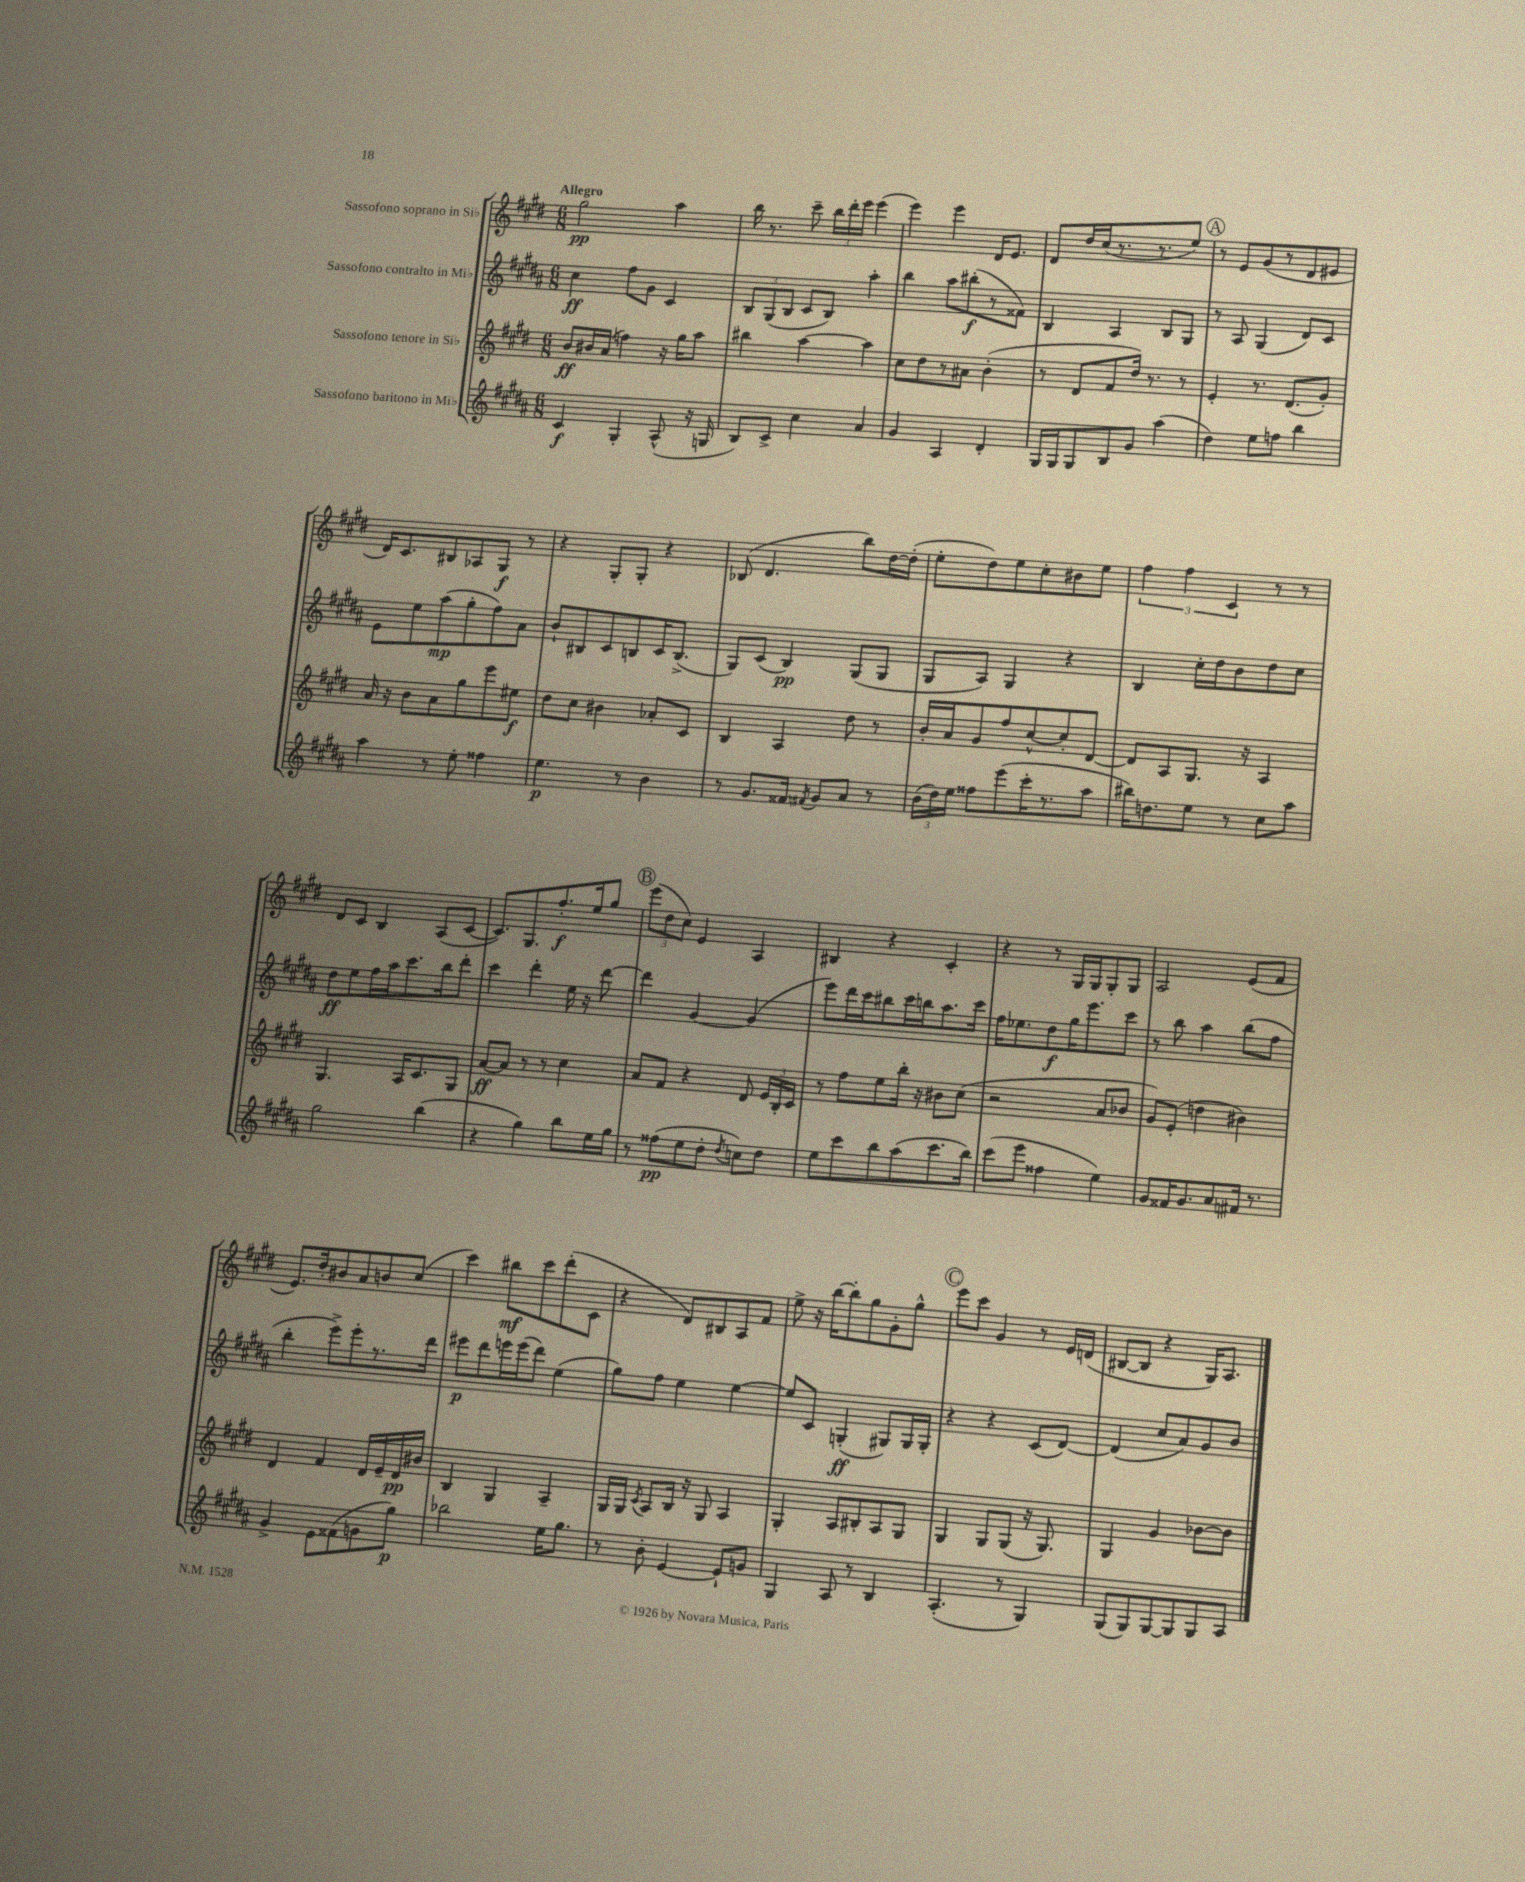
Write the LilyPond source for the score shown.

<<
\new StaffGroup <<
\new Staff = "s0" \with { instrumentName = "Sassofono soprano in Sib" } {
    \clef treble \key e \major \numericTimeSignature \time 6/8 \tempo "Allegro"
    \autoBeamOff gis''2\pp a''4 |
    b''16 r8. cis'''8-- \tuplet 3/2 { b''16[ dis'''16-. e'''16] } e'''4( |
    e'''4) e'''4 dis'16[ e'8.] |
    dis'8[ dis''16 cis''16( r8. r8. e''8]) |
    \mark \markup { \circle "A" } r8 e'8[ gis'8( r8 dis'8 eis'8] |
    dis'16[) cis'8. bis8 aes8 gis8]\f r8 |
    r4 gis8[-. gis8]-. r4 |
    bes8( dis'4. b''8[) dis''16~ dis''16]-.( |
    e''8[-. dis''8) e''8 cis''8-. bis'8 e''8] |
    \tuplet 3/2 { fis''4 fis''4 cis'4 } r8 r8 |
    dis'8[ cis'8] b4 a8[( cis'8]~ |
    cis'8.[) gis8. fis''8.-.\f e''16 gis''8] |
    \mark \markup { \circle "B" } \tuplet 3/2 { e'''8[( dis''8 cis''8]) } e'4 a4 |
    bis4 r4 cis'4-. |
    r4 r8 gis16[ gis16 gis8-. gis8] |
    a2 e'8[( fis'8] |
    e'8.[) dis''16-. bis'8 a'8 b'8 cis''8]( |
    cis'''4) bis''8[\mf cis'''8 dis'''8-.( cis'8] |
    r4 dis'8[) bis8 a8 fis'8] |
    e''8-> r16 b''16[~ b''8-. gis''8 gis'8-. gis''8]-^ |
    \mark \markup { \circle "C" } e'''8[ cis'''8] gis'4 r8 e'16[ d'16]( |
    bis8[~ bis8] r4 gis16[) a8.] \bar "|." |
}
\new Staff = "s1" \with { instrumentName = "Sassofono contralto in Mib" } {
    \clef treble \key b \major \numericTimeSignature \time 6/8
    \autoBeamOff cis''4\ff fis''8[ gis'8] cis'4 |
    \tuplet 3/2 { b8[ gis8( b8] } cis'8[ b8]) ais''4-. |
    b''4 ais''8[ bis''8-.\f( r8 fisis'8]) |
    b4 ais4 b8[ gis8] |
    \mark \markup { \circle "A" } r8 ais8 gis4( dis'8[) cis'8] |
    e'8[ e''8 ais''8\mp( gis''8-. fis''8) ais'8] |
    b'8[-! bis8 cis'8 b8 cis'16 b8.]->( |
    gis8[) cis'8]( b4\pp) gis8[( gis8] |
    gis8[ ais8]) gis4 r4 |
    b4 cis''16[-. dis''16 b'8 dis''8 cis''8] |
    dis''8[\ff e''8 fis''16 ais''16 cis'''8. b''16 dis'''8]-. |
    cis'''4 dis'''4-. e''16 r16 dis'''8~ |
    \mark \markup { \circle "B" } dis'''4 gis'4~ gis'4( |
    e'''8[) dis'''16 cis'''16 bis''8 cis'''16 b''16 ais''8. cis'''16] |
    fis''16[ ees''8. dis''8\f gis''16 e'''8. cis'''8] |
    r8 b''8 ais''4 b''8[( fis''8] |
    b''4-. e'''8[->) e'''8-. r8. dis'''16] |
    eis'''8[\p dis'''8 e'''16 e'''16( dis'''8]) e''4( |
    gis''8[) fis''8] e''4 e''4~ |
    e''8[ cis'8] g4-.\ff( gis8[) gis16 gis16]-. |
    \mark \markup { \circle "C" } r4 r4 cis'8[( dis'8]~) |
    dis'4( cis''8[ ais'8) gis'8 b'8] \bar "|." |
}
\new Staff = "s2" \with { instrumentName = "Sassofono tenore in Sib" } {
    \clef treble \key e \major \numericTimeSignature \time 6/8
    \autoBeamOff b'8[\ff bis'16 a'16]( f''4) r16 gis''16[ a''8] |
    bis''4 a''4~ a''4 |
    cis''8[ dis''8 r8 ais'8] b'4-.( |
    r8 dis'8[ fis'8 dis''16]) r8. r8 |
    \mark \markup { \circle "A" } e'4-. r8. dis'8.[( gis'8]-.) |
    a'16 r16 b'8[ a'8 gis''8 e'''8 eis''8]\f |
    dis''8[ cis''8] bis'4 aes'8[-. cis'8] |
    b4 a4 dis''8 r8 |
    b'16[-. a'16 gis'8 fis''8 cis''8~-^ cis''8-. dis'8]~ |
    dis'8[ a8 gis8.] r16 a4 |
    gis4. a16[ cis'8. gis8] |
    a'8[~\ff a'8] r8 r8 cis''4 |
    \mark \markup { \circle "B" } a'8[ fis'8] r4 dis'8 \tuplet 3/2 { e'16[ b16-. cis'16] } |
    r8 fis''8[ e''8 b''16]-. r16 bis'8[ cis''8]( |
    r2 a'8[ bes'8] |
    gis'8[) e'8]-.( d''4 bis'4) |
    dis'4 fis'4 dis'16[ e'16-- dis'16\pp bis'16] |
    b4 gis4 a4-- |
    gis16[ gis16] \acciaccatura { cis'8 } a8[ b16] r16 gis8 a4 |
    gis4-. a8[ bis8-. a8 gis8] |
    \mark \markup { \circle "C" } gis4 gis8[ gis8]( r16 gis8.) |
    gis4 gis'4 bes'8[~ bes'8] \bar "|." |
}
\new Staff = "s3" \with { instrumentName = "Sassofono baritono in Mib" } {
    \clef treble \key b \major \numericTimeSignature \time 6/8
    \autoBeamOff cis'4\f gis4-. ais8-^( r16 g16 |
    b8[) cis'8]-> cis''4 ais'4 |
    gis'4 ais4 dis'4-. |
    gis16[ gis16 gis8 b8 gis'8] ais''4( |
    \mark \markup { \circle "A" } dis''4) e''8[ f''8] b''4 |
    ais''4 r8 e''8-. fisis''4 |
    e''4.\p r8 b'4 |
    r8 gis'8.[ fisis'16] \acciaccatura { fis'8 } gis'8[ ais'8] r8 |
    \tuplet 3/2 { b'16[( dis''16) e''16] } fisis''8[ e'''8( cis'''16-. r8. ais''8] |
    bis''16[) d''8. e''8] r8 cis''8[ ais''8] |
    gis''2 b''4( |
    r4 gis''4) b''8[ e''16 gis''16] |
    \mark \markup { \circle "B" } r8 fisis''8[\pp( e''8 dis''8]-. \acciaccatura { dis''8 } c''8[) dis''8] |
    e''8[ cis'''8 b''8 ais''8( cis'''8. b''16]) |
    cis'''8[( e'''8] fisis''4 e''4) |
    gis'8[ fisis'16 gis'8. ais'8 fis'16] r8. |
    gis'4-> e'8[ fisis'8( g'8 gis''8]\p) |
    bes''2 e''16[ gis''8.] |
    r8 b'8-. e'4~ e'8[-! g'8] |
    gis4 ais8 r8 b4 |
    \mark \markup { \circle "C" } ais4.-.( r8 gis4) |
    gis8[( gis8) gis8~ gis8 gis8 ais8] \bar "|." |
}
>>
>>
\layout { \context { \Score \remove "Bar_number_engraver" } }
